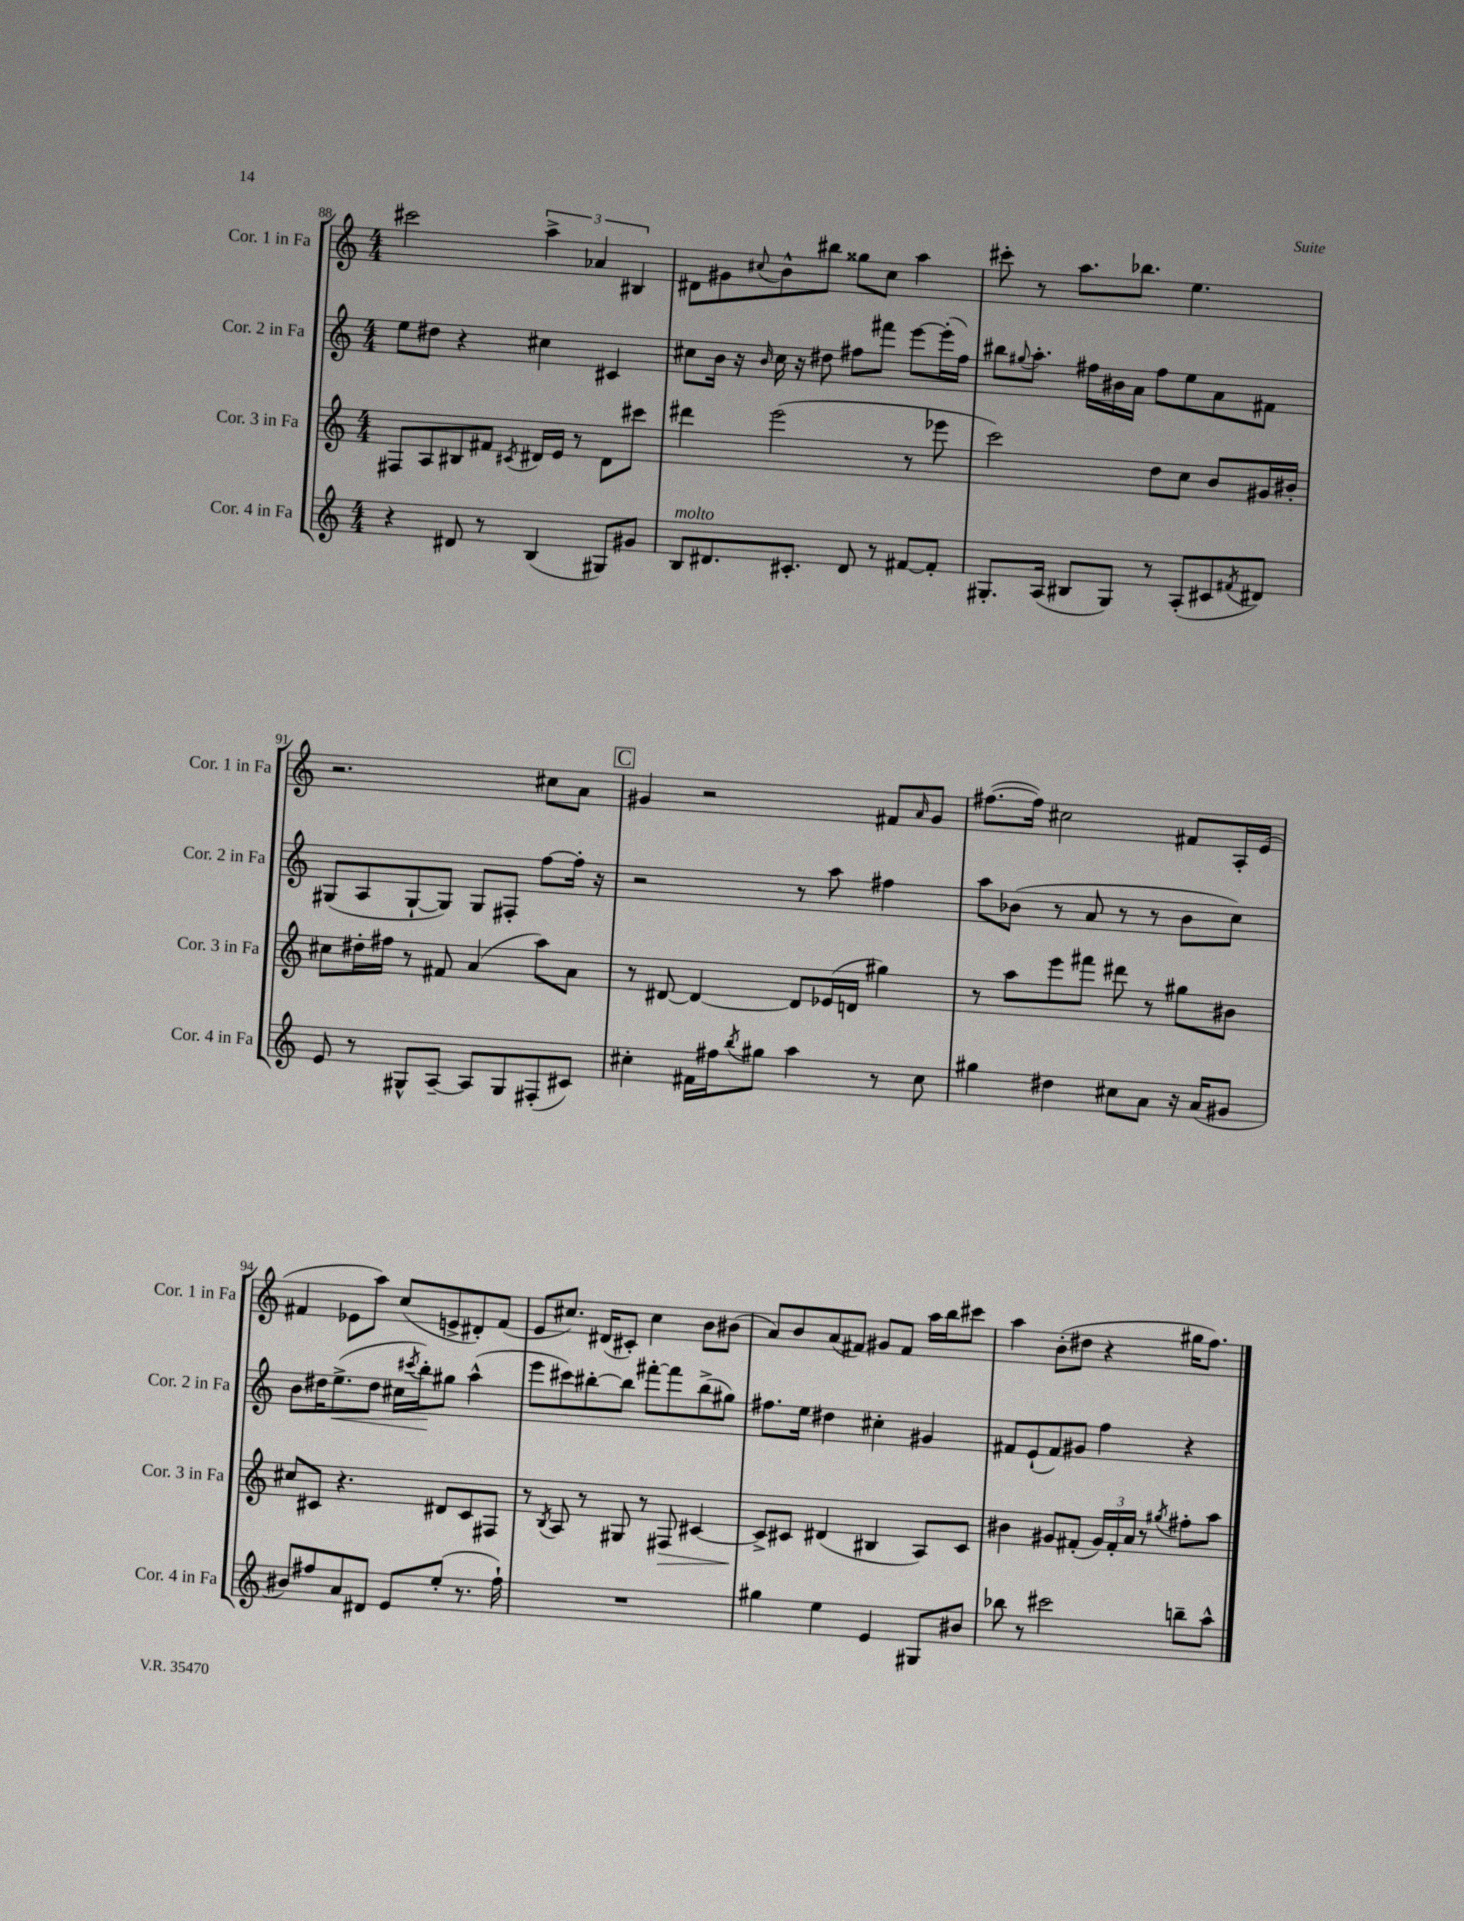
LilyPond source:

<<
\new StaffGroup <<
\new Staff = "s0" \with { instrumentName = "Cor. 1 in Fa" shortInstrumentName = "Cor. 1 in Fa" } {
    \clef treble \key c \major \numericTimeSignature \time 4/4
    cis'''2 \tuplet 3/2 { a''4-> aes'4 bis4 } |
    dis'8 gis'8 \appoggiatura { cis''8 } b'8-^ bis''8 gisis''8 cis''8 a''4 |
    cis'''8-. r8 a''8. bes''8. e''4. |
    r2. cis''8 a'8 |
    \mark \markup { \box "C" } gis'4 r2 fis'8 \grace { a'16 } gis'8 |
    fis''8.~( fis''16) cis''2 fis'8 a16-. e'16( |
    fis'4 ees'8 a''8) c''8( e'8-> dis'8-.) fis'8( |
    e'8 cis''8.) dis'16( cis'8-.) cis''4 b'8 bis'8( |
    a'8) b'8 a'8( fis'8) gis'8 fis'8 a''16 b''16 cis'''8 |
    a''4 b'8-.( dis''8 r4 gis''16 f''8.) \bar "|." |
}
\new Staff = "s1" \with { instrumentName = "Cor. 2 in Fa" shortInstrumentName = "Cor. 2 in Fa" } {
    \clef treble \key c \major \numericTimeSignature \time 4/4
    e''8 dis''8 r4 cis''4 cis'4 |
    cis''8 b'16 r16 \grace { b'16 } cis''16 r16 dis''8 fis''8 fis'''8 e'''8~ e'''16-.( fis''16) |
    bis''8 \appoggiatura { gis''8 } a''8.-. fis''16 bis'16 a'16 fis''8 e''8 a'8 fis'8 |
    gis8( a8 gis8~-! gis8) gis8 fis8-. f''8~ f''16-. r16 |
    \mark \markup { \box "C" } r2 r8 a''8 fis''4 |
    a''8 bes'8( r8 a'8 r8 r8 bes'8 c''8) |
    b'8 dis''16 e''8.->\<( dis''8 cis''16 \acciaccatura { cis'''8 } b''16-.\!) gis''8 a''4-^( |
    e'''8 cis'''8) bis''8~-. bis''8 fis'''8~-. fis'''8 bis''8->( gis''8) |
    fis''8. e''16 dis''4 cis''4-. gis'4 |
    fis'8 e'8-!( fis'8) gis'8 f''4 r4 \bar "|." |
}
\new Staff = "s2" \with { instrumentName = "Cor. 3 in Fa" shortInstrumentName = "Cor. 3 in Fa" } {
    \clef treble \key c \major \numericTimeSignature \time 4/4
    fis8 a8 bis8 fis'8 \acciaccatura { cis'8 } dis'16 e'16 r8 dis'8 cis'''8 |
    dis'''4 e'''2( r8 ees'''8 |
    c'''2) d''8 c''8 b'8 gis'16 bis'16-. |
    cis''8 dis''16-. fis''16 r8 fis'8 a'4( a''8) a'8 |
    \mark \markup { \box "C" } r8 dis'8~ dis'4~ dis'8 ees'16( d'16 gis''4) |
    r8 a''8 e'''8 fis'''8 dis'''8 r8 gis''8 bis'8 |
    cis''8 cis'8 r4. dis'8 cis'8 fis8 |
    r8 \acciaccatura { b8 } a8 r8 gis8 r8 fis8\> cis'4~ |
    cis'8->\! cis'8 dis'4( bis4 a8) cis'8 |
    bis'4 gis'8 fis'8-.( \tuplet 3/2 { gis'16) fis'16-. a'16 } r8 \acciaccatura { gis''8 } fis''8-. a''8 \bar "|." |
}
\new Staff = "s3" \with { instrumentName = "Cor. 4 in Fa" shortInstrumentName = "Cor. 4 in Fa" } {
    \clef treble \key c \major \numericTimeSignature \time 4/4
    r4 dis'8 r8 b4( gis8) gis'8 |
    b8^\markup { \italic "molto" } dis'8. cis'8.-. dis'8 r8 fis'8~ fis'8-. |
    gis8.-. a16( bis8 gis8) r8 a8-.( cis'8 \acciaccatura { fis'8 } dis'8) |
    e'8 r8 gis8-^ a8~-- a8 gis8 fis8-.( cis'8) |
    \mark \markup { \box "C" } cis''4-. fis'16 fis''16 \acciaccatura { b''8 } gis''8 a''4 r8 cis''8 |
    gis''4 dis''4 cis''8 a'8 r16 a'16( gis'8 |
    bis'8) fis''8 a'8 dis'8 e'8 e''8-.( r8. fis''16-!) |
    R1 |
    gis''4 e''4 e'4 gis8 bis'8 |
    bes''8 r8 cis'''2 b''8-- a''8-^ \bar "|." |
}
>>
>>
\layout { \context { \Score currentBarNumber = #88 } }
